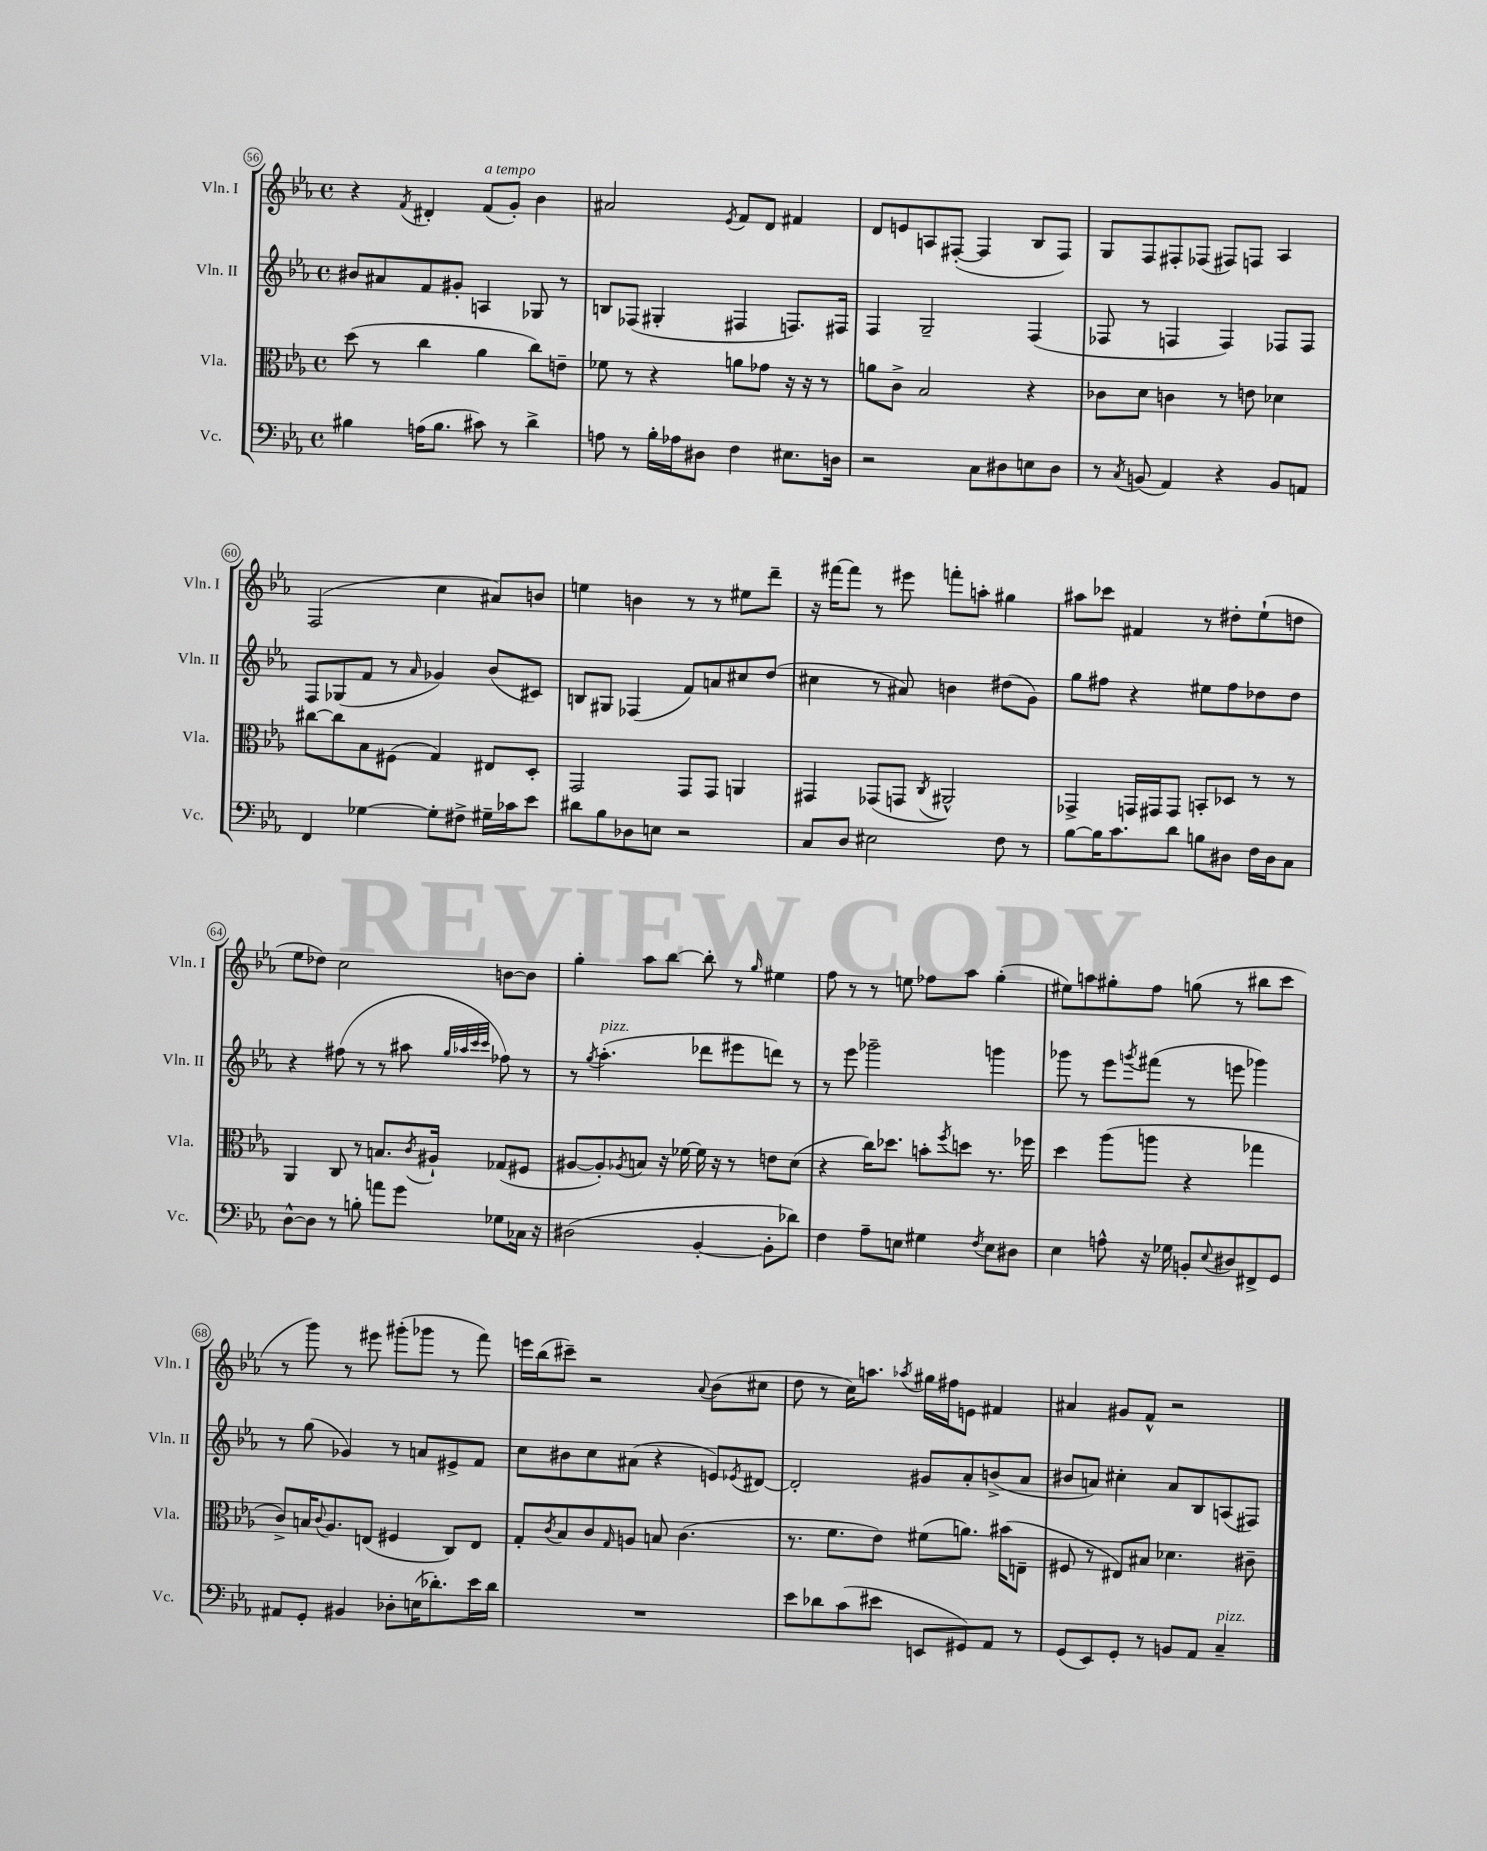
<<
\new StaffGroup <<
\new Staff = "s0" \with { instrumentName = "Vln. I" shortInstrumentName = "Vln. I" } {
    \clef treble \key ees \major \defaultTimeSignature \time 4/4
    r4 \acciaccatura { f'8 } dis'4-. f'8^\markup { \italic "a tempo" }( g'8-.) bes'4 |
    ais'2 \acciaccatura { ees'8 } f'8 d'8 fis'4 |
    d'8 e'8 a8 fis8~-.( fis4 bes8 fis8) |
    g8 f8 fis8-. fes8( fis8) f8 aes4 |
    f2( c''4 ais'8) b'8 |
    e''4 b'4 r8 r8 eis''8 d'''8-- |
    r16 fis'''16~ fis'''8 r8 eis'''8 f'''8-. a''8-. gis''4 |
    ais''8 ces'''8 fis'4 r8 dis''8-. ees''8-!( d''8 |
    ees''8 des''8) c''2 b'8~ b'8 |
    g''4-. aes''8 bes''8~ bes''8-. r8 \grace { g''16 } eis''4 |
    f''8 r8 r8 e''8 fes''8 aes''8 g''4-.( |
    eis''8) a''8 gis''8-. f''8 g''8( r8 bis''8 c'''8 |
    r8 g'''8) r8 eis'''8 gis'''8-.( ges'''8 r8 f'''8) |
    e'''16 bes''16( cis'''8--) r2 \appoggiatura { aes'8 } bes'8( cis''8 |
    d''8 r8 c''16) a''8. \acciaccatura { aes''8 } gis''16 fis''16 e'8 fis'4 |
    ais'4 gis'8 f'8-^ r2 \bar "|." |
}
\new Staff = "s1" \with { instrumentName = "Vln. II" shortInstrumentName = "Vln. II" } {
    \clef treble \key ees \major \defaultTimeSignature \time 4/4
    bis'8 ais'8 f'8 gis'8-. a4 ges8 r8 |
    b8 fes8( gis4-. fis4 f8.) fis16 |
    f4 g2-- f4( |
    fes8 r8 f4 f4) fes8 fes8 |
    f8 ges8( f'8 r8 \grace { aes'16 } ges'4) bes'8( cis'8) |
    b8 gis8 fes4( f'8) a'8 cis''8 d''8( |
    cis''4 r8 ais'8) b'4 dis''8( g'8) |
    g''8 fis''8 r4 eis''8 fis''8 des''8 des''8 |
    r4 fis''8( r8 r8 ais''8 \grace { g''32 aes''32 c'''32 c'''32 } fes''8) r8 |
    r8 \acciaccatura { g''8 } aes''4.-.^\markup { \italic "pizz." }( des'''8 eis'''8 d'''8) r8 |
    r8 ees'''8 ges'''2-- g'''4 |
    ges'''8 r8 ees'''8 \acciaccatura { g'''8 } fis'''8( r8 e'''8 ges'''4) |
    r8 g''8( ges'4) r8 a'8 eis'8-> f'8 |
    c''8 bis'8 c''8 ais'8( r4 e'8) \acciaccatura { ees'8 } dis'8~ |
    dis'2-. gis'8 aes'8-. b'8->( aes'8 |
    bis'8 a'8) cis''4-. a'8 bes8 a8( fis8) \bar "|." |
}
\new Staff = "s2" \with { instrumentName = "Vla." shortInstrumentName = "Vla." } {
    \clef alto \key ees \major \defaultTimeSignature \time 4/4
    d''8( r8 c''4 aes'4 c''8) e'8-- |
    fes'8 r8 r4 a'8 ges'8 r16 r16 r8 |
    a'8 c'8-> bes2 r4 |
    ces'8 d'8 c'4 r8 e'8 des'4 |
    cis''8~ cis''8 bes8 fis8( g4) eis8 d8-. |
    g,2 g,8 g,8 a,4 |
    gis,4 ges,8( g,8 \acciaccatura { c8 } ais,2-^) |
    ges,4-> g,16 gis,16 gis,8 b,8-. des8 r8 r8 |
    aes,4 c8 r8 b8. \acciaccatura { c'8 } ais16-! ges8( fis8 |
    ais8~ ais8-.) \acciaccatura { aes8 } b8 r16 fes'16~ fes'16 r16 r8 e'8 d'8( |
    r4 c''16) des''8. b'8-. \acciaccatura { f''8 } d''8 r8. fes''16 |
    d''4 aes''8( a''8 r4 ges''4 |
    c'8->) b16 \appoggiatura { c'8 } aes8. e8( fis4 c8) e8 |
    g8-. \acciaccatura { c'8 } bes8 c'8 \grace { g16 } a8 b8 c'4.( |
    r8. f'8. ees'8) fis'8( a'8.) bis'16( e8-- |
    fis8 r8 eis8) bis8 des'4. cis'8-- \bar "|." |
}
\new Staff = "s3" \with { instrumentName = "Vc." shortInstrumentName = "Vc." } {
    \clef bass \key ees \major \defaultTimeSignature \time 4/4
    bis4 a16( bis8. cis'8) r8 d'4-> |
    a8 r8 bes16-. aes16 dis8 f4 eis8. d16 |
    r2 c8 dis8 e8 dis8 |
    r8 \acciaccatura { c8 } b,8( aes,4) r4 b,8 a,8 |
    f,4 ges4~ ges8-. fis8-> gis16-- ces'16 ees'8 |
    dis'8 bes8 des8 e8 r2 |
    c8 d8 eis2 f8 r8 |
    bes8~ bes16 c'8. d'8 b8 dis8 f16 dis16 c8 |
    d8~-^ d8 r8 b8-. a'8 g'8 ges8 ces16 r16 |
    dis2( bes,4~-. bes,8-. des'8) |
    f4 aes8-- e8 gis4 \acciaccatura { f8 } e8 dis8 |
    ees4 a8-^ r16 ges16 b,8-. \appoggiatura { ees8 } dis8 fis,8-> g,8 |
    ais,8 g,8-. bis,4 des8-. e16( des'8.-.) ees'16 des'16 |
    R1 |
    ees'8 des'8 c'8( eis'8 e,8 gis,8) aes,8 r8 |
    g,8( ees,8) g,8-. r8 b,8 aes,8 c4--^\markup { \italic "pizz." } \bar "|." |
}
>>
>>
\layout { \context { \Score currentBarNumber = #56 \override BarNumber.stencil = #(make-stencil-circler 0.1 0.3 ly:text-interface::print) } }
